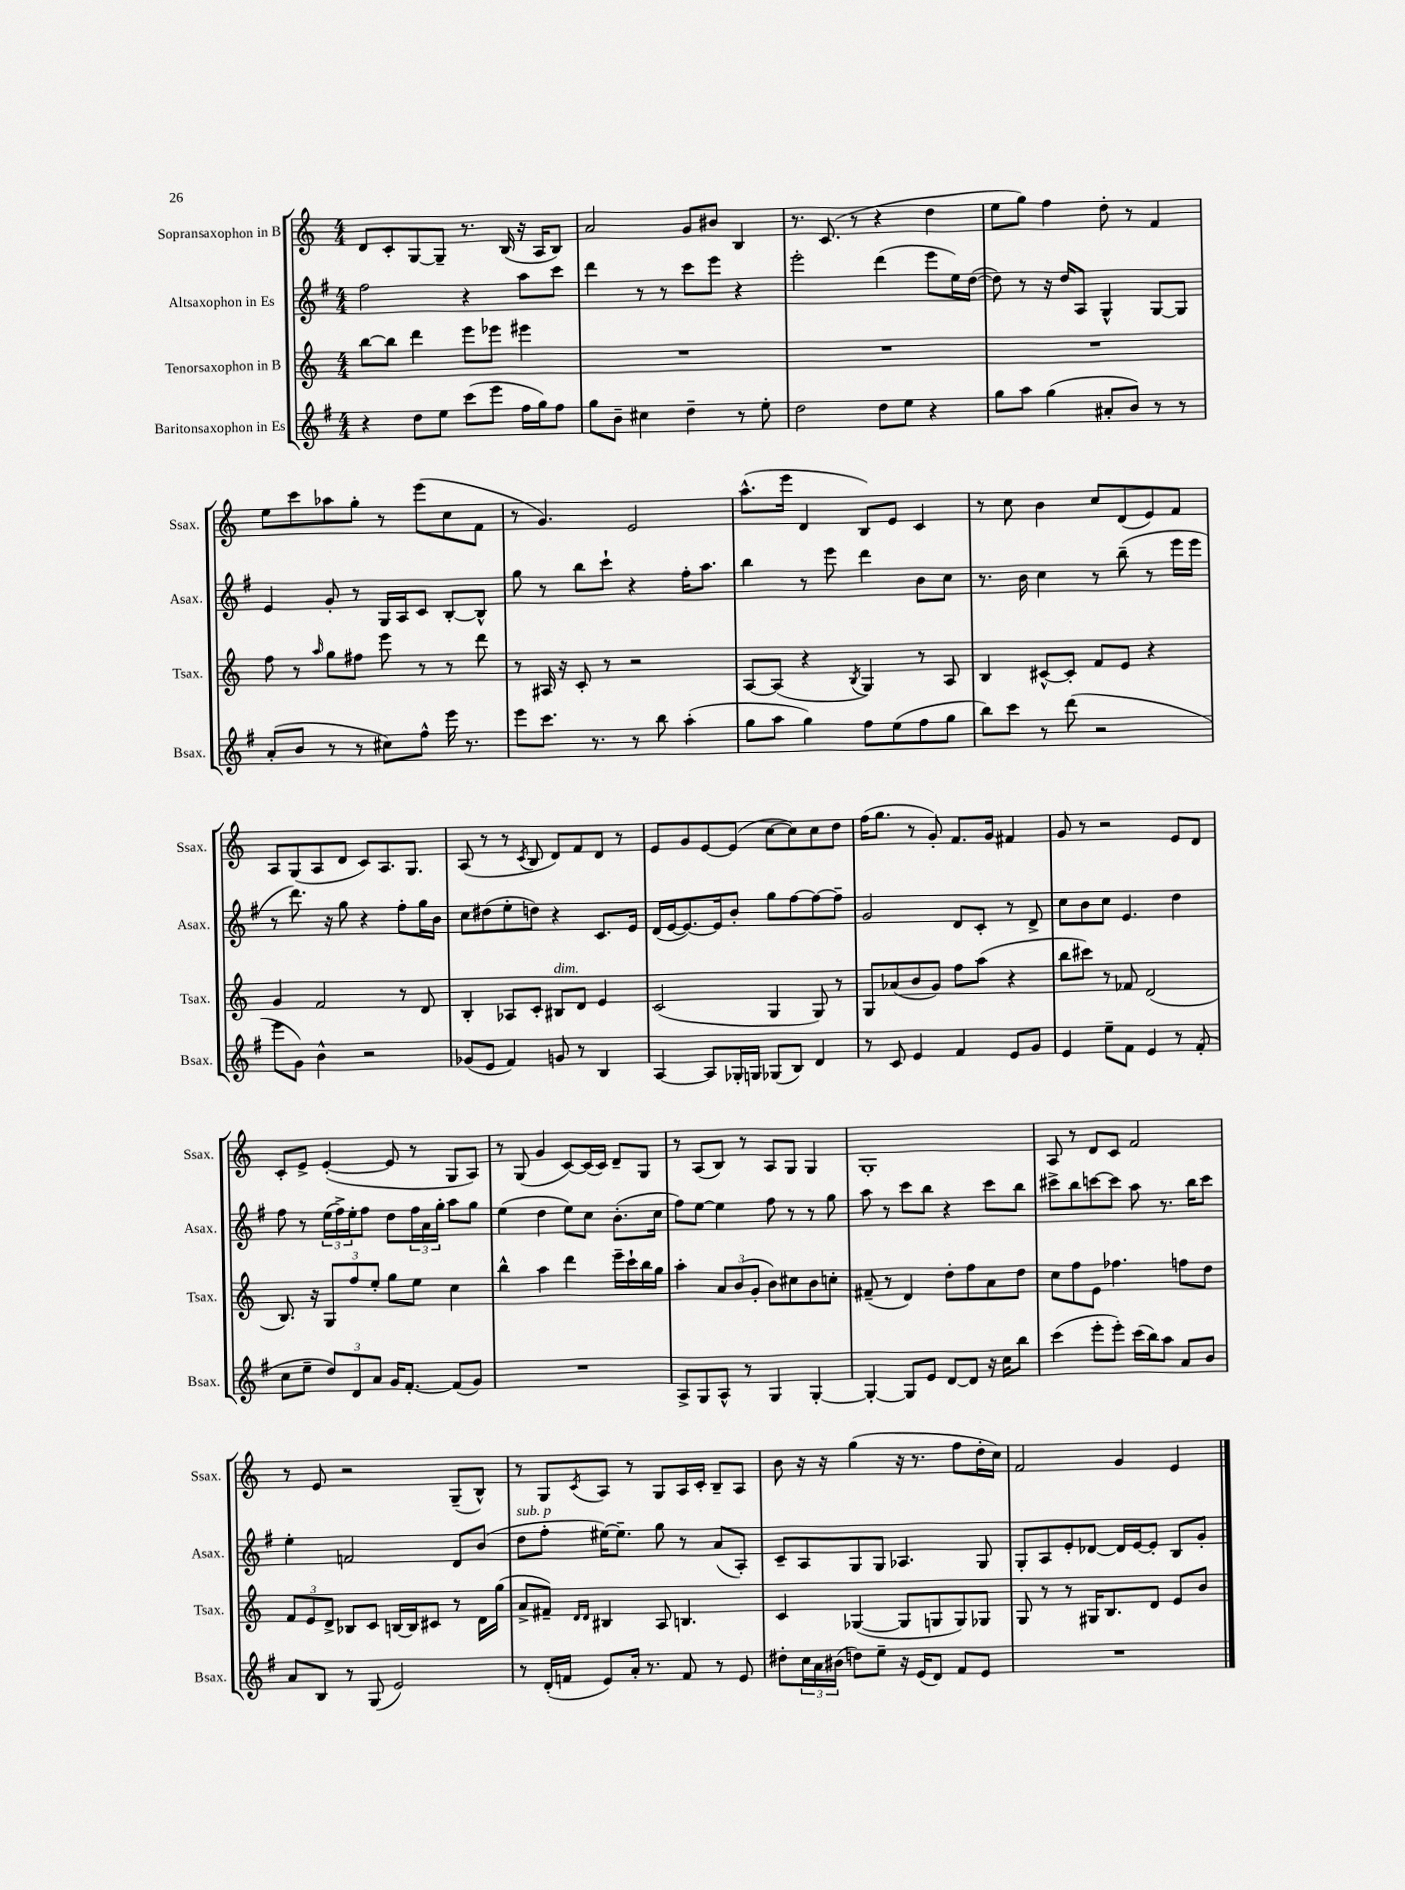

**kern	**kern	**kern	**kern
*part4	*part3	*part2	*part1
*staff4	*staff3	*staff2	*staff1
*I"Baritonsaxophon in Es	*I"Tenorsaxophon in B	*I"Altsaxophon in Es	*I"Sopransaxophon in B
*I'Bsax.	*I'Tsax.	*I'Asax.	*I'Ssax.
*clefG2	*clefG2	*clefG2	*clefG2
*k[f#]	*k[]	*k[f#]	*k[]
*M4/4	*M4/4	*M4/4	*M4/4
=1	=1	=1	=1
4r	[8bb\L	2ff#\	8d/L
.	8bb\J]	.	8c'/
8dd\L	4ddd\	.	[8G/
8ee\J	.	.	8G~/J]
(8ccc\L	8eee\L	4r	8.r
8eee\J	8eee-X\J	.	.
.	.	.	(16B/
16ff#\LL	4eee#X\	8aa\L	16r
16gg\J)	.	.	16A/KL
8ff#\J	.	8ccc\J	8B/J)
=2	=2	=2	=2
8gg\L	1r	4ddd\	2a/
8b~\J	.	.	.
4cc#X\	.	8r	.
.	.	8r	.
4dd~\	.	8ccc\L	8g/L
.	.	8eee\J	8b#X/J
8r	.	4r	4B/
8ee'\	.	.	.
=3	=3	=3	=3
2dd\	1r	2eee'\	8.r
.	.	.	(8.c/
.	.	.	8r
8dd\L	.	(4ddd\	4r
8ee\J	.	.	.
4r	.	8eee\L	4dd\
.	.	16ee\L)	.
.	.	([16dd\JJ	.
=4	=4	=4	=4
8gg\L	1r	8dd\])	8ee\L
8aa\J	.	8r	8gg\J)
(4gg\	.	16r	4ff\
.	.	16dd/KL	.
.	.	8A/J	.
8a#X'/L	.	4G^^/	8dd'\
8b/J)	.	.	8r
8r	.	[8G/L	4f/
8r	.	8G/J]	.
!!LO:LB:g=z
=5	=5	=5	=5
(8a'/L	8ff\	4e/	8ee\L
8b/J	8r	.	8ccc\
.	16qqaa/	.	.
8r	8gg\L	8g'/	8aa-X\
8r	8ff#X\J	8r	8gg'\J
8cc#X\L)	8eee\	16G/LL	8r
.	.	16A/J	.
8ff#^^\J	8r	8c/J	(8eee\L
16eee\	8r	[8B'/L	8cc\
8.r	.	.	.
.	8ddd\	8B^^/J]	8f\J
=6	=6	=6	=6
8eee\L	8r	8gg\	8r
8.ccc\J	16A#X/	8r	4.g/)
.	16r	.	.
.	8c'/	8bb\L	.
8.r	.	.	.
.	8r	8ccc`\J	.
8r	2r	4r	2e/
8bb\	.	.	.
(4aa'\	.	16ff#'\KL	.
.	.	8.aa\J	.
=7	=7	=7	=7
8gg\L	[8A/L	4bb\	(8.aa^^\L
8aa\J	(8A/J]	.	.
.	.	.	16eee\Jk
4gg\)	4r	8r	4d/
.	.	8eee\	.
.	8qB/	.	.
8ff#\L	4G/)	4ddd\	8B/L)
(8ee\	.	.	8e/J
8ff#\	8r	8b\L	4c/
8gg\J	8A/	8cc\J	.
=8	=8	=8	=8
8bb\L)	4B/	8.r	8r
8ccc\J	.	.	8cc\
.	.	16b\	.
8r	[8c#X^^/L	4cc\	4b\
(8ddd\	8c#'/J]	.	.
2r	8f/L	8r	8cc/L
.	8e/J	(8bb~\	(8d/
.	4r	8r	8e/)
.	.	16eee\LL	8f/J
.	.	16eee\JJ	.
!!LO:LB:g=z
=9	=9	=9	=9
8eee\L	4g/	8r	8A/L
8g\J)	.	8.ddd\)	(8G/
4b^^\	2f/	.	8A/
.	.	16r	.
.	.	8gg\	8d/J
2r	.	4r	8c/L)
.	.	.	8.A/
.	8r	8ff#'\L	.
.	.	.	8.G/J
.	8d/	16gg\L	.
.	.	16b\JJ	.
=10	=10	=10	=10
(8g-X/L	4B'/	8cc\L	(8A/
8e/J	.	(8dd#X\	8r
4f#/)	8A-X/L	8ee'\	8r
.	.	.	8qc/
.	8c'/J	8ddn\J)	8B/
!	!LO:TX:a:i:t=dim.	!	!
8gn/	8B#X/L	4r	8d/L)
8r	8d/J	.	8f/
4B/	4e/	8.c/L	8d/J
.	.	.	8r
.	.	16e/Jk	.
=11	=11	=11	=11
[4A/	(2c/	(16d/LL	8e/L
.	.	[16e/J	.
.	.	8.e/_)	8g/
8A/L]	.	.	[8e/
.	.	16e/k]	.
16G-X'/L	.	8b'/J	(8e/J]
16Gn/JJ	.	.	.
(8G-X/L	4G/	8gg\L	[8cc\L
8B/J)	.	[8ff#\	8cc\])
4d/	8G/)	8ff#\_	8cc\
.	8r	8ff#~\J]	8dd\J
=12	=12	=12	=12
8r	8G/L	2g/	(16ff\KL
.	.	.	8.gg\J
8c/	(8a-X/	.	.
4e/	8b/	.	8r
.	8g/J)	.	8g'/)
4f#/	8ff\L	8d/L	8.f/L
.	(8aa\J	8c'/J	.
.	.	.	16g/Jk
8e/L	4r	8r	4f#X/
8g/J	.	8d^/	.
=13	=13	=13	=13
4e/	8bb\L	8cc\L	8g/
.	8ccc#X\J)	8b\	8r
8ee~\L	8r	8cc\J	2r
8f#\J	8f-X/	4.e/	.
4e/	(2d/	.	.
8r	.	4dd\	8e/L
(8f#'/	.	.	8d/J
!!LO:LB:g=z
=14	=14	=14	=14
8cc\L	8.B/)	8ff#\	8c'/L
8ee~\J	.	8r	8e^/J
.	16r	.	.
12dd/L)	12G/L	(24ee\LL	([4e'/
.	.	24ff#^\)	.
12d/	12ff/	24ee'\J	.
.	.	8ff#\J	.
12a/J	12ee'/J	.	.
16g/KL	8gg\L	8dd\L	8e/]
[8.f#'/J	.	.	.
.	8ee\J	24ff#\L	8r
.	.	24a\	.
.	.	24gg'\JJ	.
(8f#/L]	4cc\	8aa\L	8G/L
8g/J)	.	8gg\J	8A/J)
=15	=15	=15	=15
1r	4bb^^\	(4ee\	8r
.	.	.	(8G/
.	4aa\	4dd\	4g/
.	4ddd\	8ee\L)	[8c/L)
.	.	8cc\J	(16c/L]
.	.	.	16c/JJ)
.	16eee~\LL	(8.b'\L	8d~/L
.	16ccc`\	.	.
.	16bb\	.	8G/J
.	16gg\JJ	16cc\Jk	.
=16	=16	=16	=16
8A^/L	4aa'\	8ff#\L)	8r
8G/	.	[8ee\J	(8A/L
8A^^/J	12a/L	4ee\]	8B/J)
.	(12b/	.	.
8r	.	.	8r
.	12g'/J	.	.
4G/	8b\L)	8ff#\	8A/L
.	8cc#X\	8r	8G/J
[4G'/	8b\	8r	4G/
.	8ccn'\J	8gg\	.
=17	=17	=17	=17
4G'/_	(8f#X~/	8aa\	1G'
.	8r	8r	.
8G/L]	4d/)	8ccc\L	.
8e/J	.	8bb\J	.
[8d/L	8dd'\L	4r	.
8d/J]	8ff\	.	.
16r	8a\	8ccc\L	.
16cc\KL	.	.	.
8bb\J	8dd\J	8bb\J	.
=18	=18	=18	=18
(4ccc\	8cc\L	8ccc#X^\L	8A/
.	8ff\	8bb\	8r
8eee'\L	8e\J	[8cccn\	8d/L
8eee'\J)	4.ff-X\	8ccc\J]	8c/J
(16ccc\LL	.	8aa\	2f/
16bb\J)	.	.	.
8aa\J	.	8.r	.
8a/L	8ffn\L	.	.
.	.	16bb\KL	.
8b/J	8dd\J	8ccc\J	.
!!LO:LB:g=z
=19	=19	=19	=19
8a/L	12f/L	4ee'\	8r
.	12e/	.	.
8B/J	.	.	8e/
.	12d^/J	.	.
8r	8B-X/L	2fn/	2r
(8G/	8c/J	.	.
2e/)	[16Bn/LL	.	.
.	16B/J]	.	.
.	8c#X/J	.	.
.	8r	8d/L	(8G~/L
.	16d\LL	(8b/J	8B^^/J)
.	(16gg\JJ	.	.
=20	=20	=20	=20
!	!	!LO:TX:a:i:t=sub. p	!
8r	8a^/L	8dd\L	8r
(16d'/LL	8f#X~/J)	8ff#'\J	8G/L
16fn/JJ	.	.	.
.	16qqd/LL	.	.
.	16qqd/JJ	.	8qc/
8e/L)	4B#X/	[16ee#X\KL)	8A/J
.	.	8.ee#~\J]	.
16a'/Jk	.	.	8r
8.r	.	.	.
.	8A/	8gg\	8G/L
8f/	4.Bn/	8r	16A/L
.	.	.	16c'/JJ
8r	.	(8a/L	8B~/L
8e/	.	8A'/J)	8A/J
=21	=21	=21	=21
8dd#X'\L	4c/	8c~/L	8b\
24cc\L	.	8A/	16r
24a\	.	.	.
.	.	.	16r
(24b#X\JJ	.	.	.
8ddn\L)	([4G-X/	8G/	(4gg\
8ee~\J	.	8G/J	.
16r	8G-/L]	4.A-X/	16r
(16e/KL	.	.	8.r
8d/J)	8Gn/	.	.
8f#/L	8G/)	.	8ff\L
8e/J	8G-X/J	8G/	16dd'\L
.	.	.	16cc\JJ)
=22	=22	=22	=22
1r	8G/	8G'/L	2f/
.	8r	8A/	.
.	8r	8e'/	.
.	16G#X/KL	[8d-X/J	.
.	8.B/	.	.
.	.	16d-/LL]	4g/
.	.	[16e/J	.
.	8d/J	8e'/J]	.
.	8e/L	8B/L	4e/
.	8b/J	8g'/J	.
==	==	==	==
*-	*-	*-	*-
